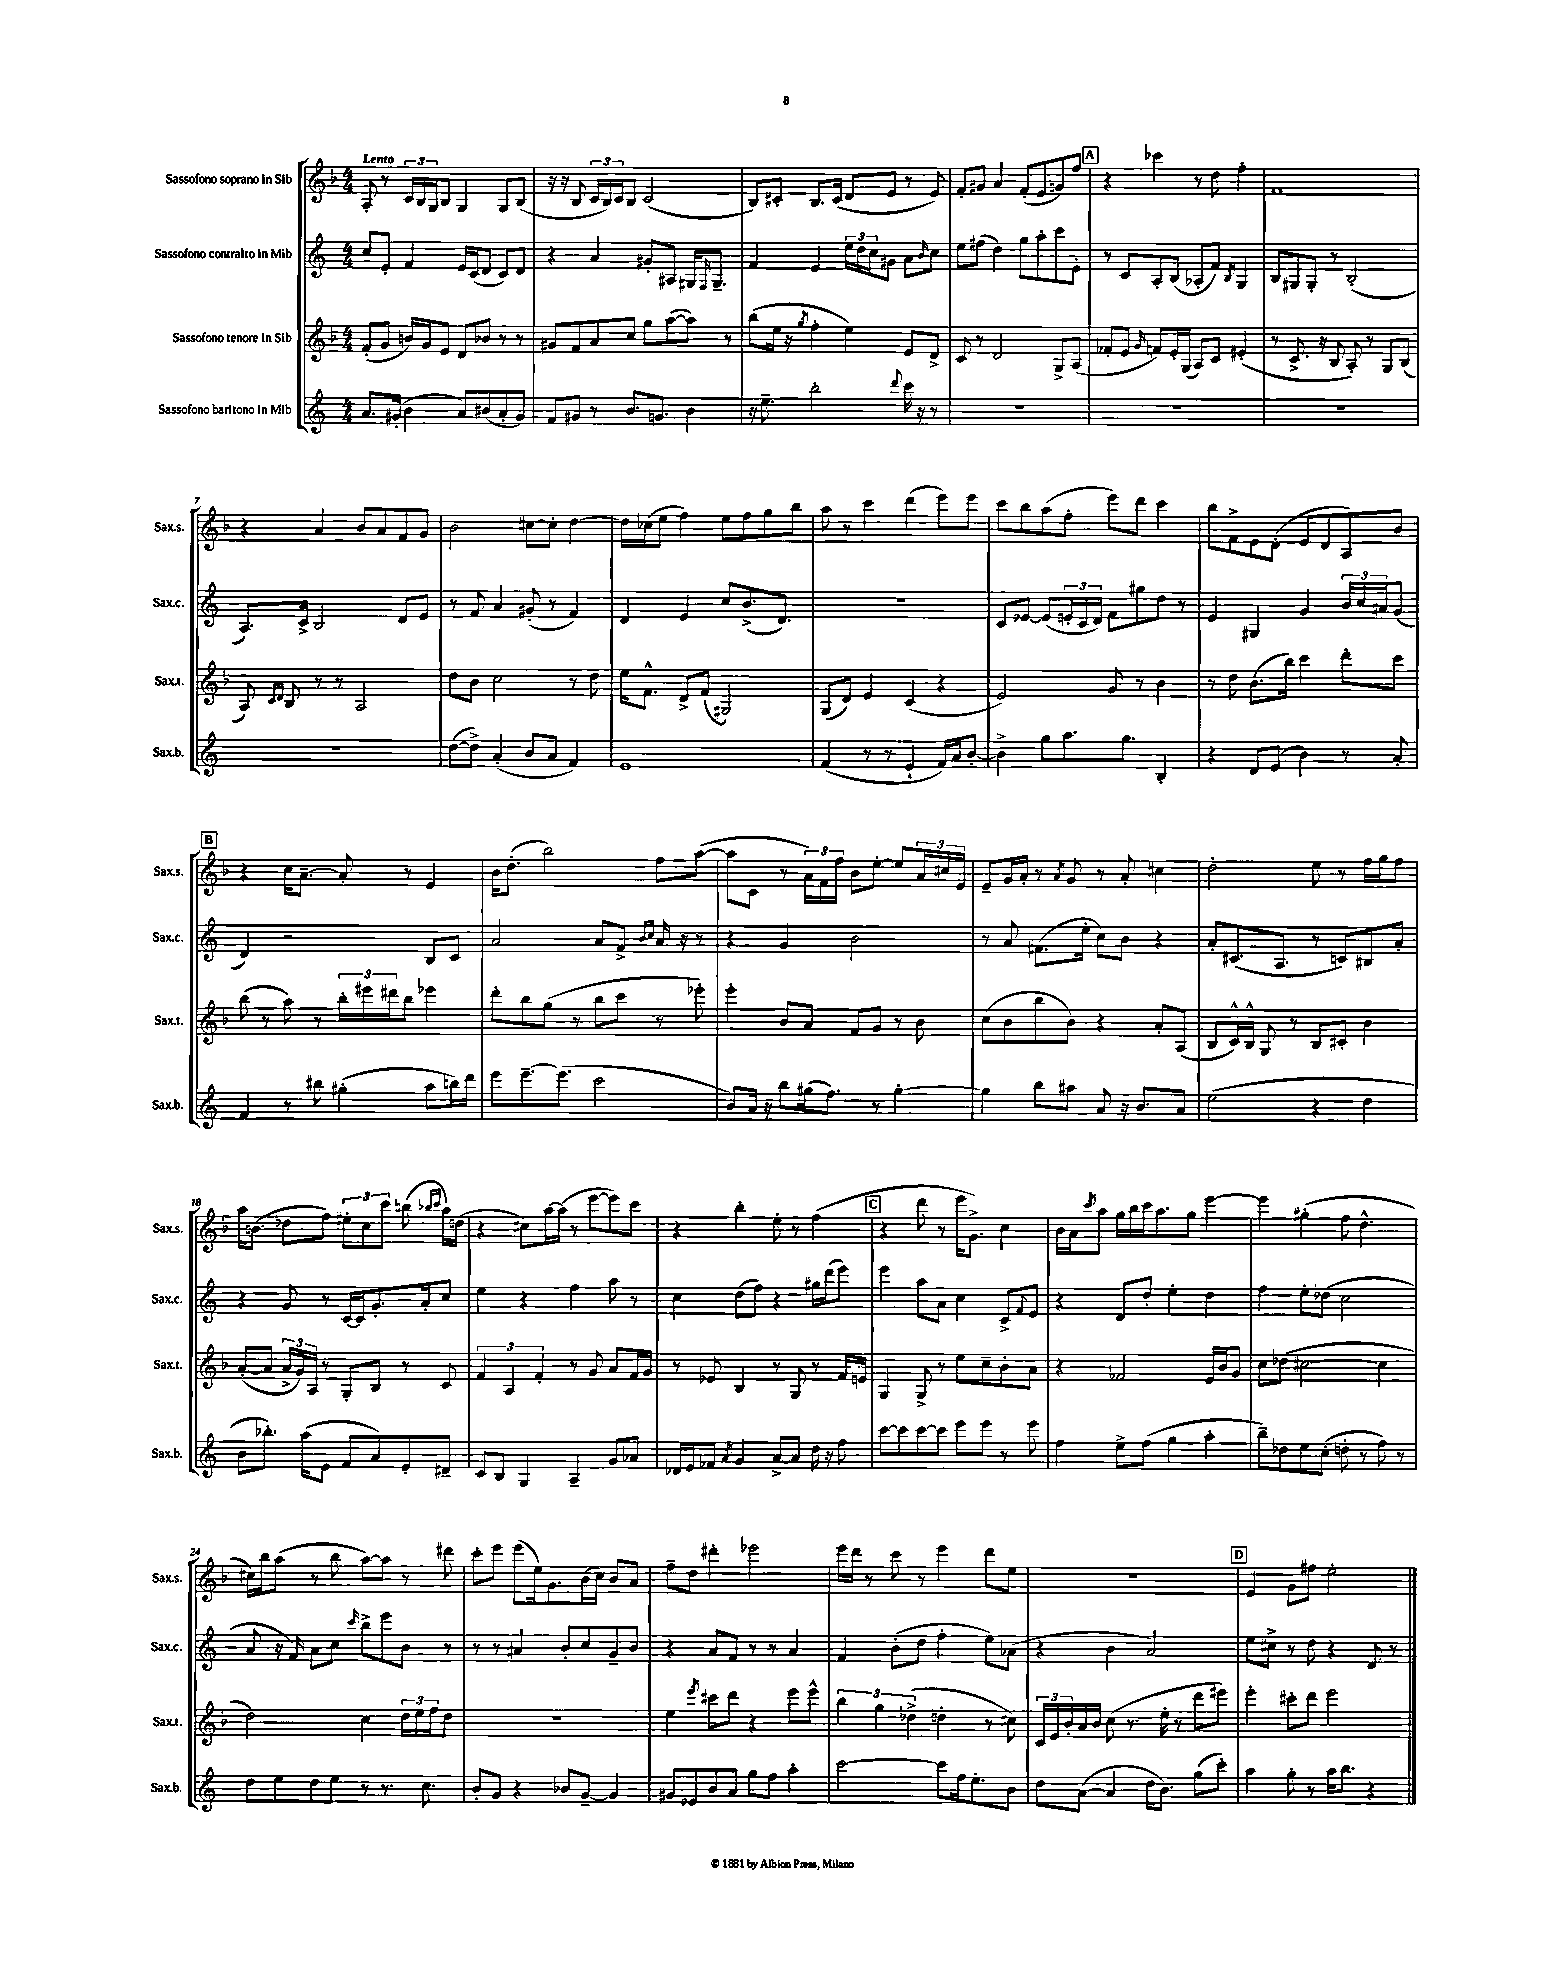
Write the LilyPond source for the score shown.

<<
\new StaffGroup <<
\new Staff = "s0" \with { instrumentName = "Sassofono soprano in Sib" shortInstrumentName = "Sax.s." } {
    \clef treble \key f \major \numericTimeSignature \time 4/4 \tempo "Lento"
    a8-. r8 \tuplet 3/2 { c'16 bes16 g16 } bes8 g4 g8 bes8( |
    r16 r16 bes8 \tuplet 3/2 { c'16 bes16) c'16 } bes8 c'2( |
    bes8) cis'8-. bes8. cis'16( d'8 e'8 r8 e'8) |
    f'8-. gis'8 a'4 f'8-.( e'8 g'8) f''8 |
    \mark \markup { \box "A" } r4 ces'''4 r8 d''8 f''4-. |
    f'1 |
    r4 a'4 bes'8 a'8 f'8 g'8 |
    bes'2 cis''8~ cis''8-. d''4~ |
    d''16 ces''16( e''8 f''4) e''8 f''8 g''8 bes''8 |
    a''8 r8 c'''4 d'''4( e'''8) e'''8 |
    c'''8 bes''8 a''8( f''8-. e'''8) d'''8 c'''4 |
    bes''8 f'8-> e'8 d'8-.( e'8 d'8 a8) bes'8 |
    \mark \markup { \box "B" } r4 c''16 a'8.~-- a'8-. r8 e'4 |
    bes'16 d''8.-.( bes''2) f''8 a''8~( |
    a''8 c'8 r8 \tuplet 3/2 { a'16) f'16 f''16 } bes'8 e''8~-. e''8 \tuplet 3/2 { a'16 cis''16 e'16 } |
    e'8-- g'16 a'16-. r8 \acciaccatura { a'8 } g'8 r8 a'8-. cis''4 |
    d''2-. e''8 r8 f''16 g''16 f''8 |
    a''16 b'8.( des''8 f''8) \tuplet 3/2 { eis''8-. c''8 c'''8 } b''8( \grace { bes''16 c'''16 } a''16) d''16( |
    r4 cis''8) a''16~ a''16( r8 e'''8~ e'''8) c'''8 |
    r4 bes''4-. e''8-. r8 f''4( |
    \mark \markup { \box "C" } r4 d'''8 r8 e'''16 g'8.->) c''4 |
    bes'16 a'16 \acciaccatura { c'''8 } a''8 g''16 bes''16 c'''16 a''8. g''8 e'''4~ |
    e'''4 gis''4-.( f''8 d''4.-^ |
    cis''16) bes''16 a''8( r8 bes''8 a''8~) a''8 r8 dis'''8 |
    c'''8-. e'''8 e'''8( e''16) g'8. bes'16( c''16) bes'8 a'8 |
    f''8-- d''8 dis'''4-. ees'''2 |
    e'''16 d'''16 r8 c'''8 r8 e'''4 d'''8 e''8 |
    r1 |
    \mark \markup { \box "D" } e'4 g'8 fis''8 e''2-. \bar "|." |
}
\new Staff = "s1" \with { instrumentName = "Sassofono contralto in Mib" shortInstrumentName = "Sax.c." } {
    \clef treble \key c \major \numericTimeSignature \time 4/4
    c''8 e'8-. f'4 e'16 c'16( d'8 c'8) d'8 |
    r4 a'4 gis'8-. ais8 gis16 \grace { f16 } gis8.-- |
    f'4 e'4 \tuplet 3/2 { e''16 d''16 c''16 } gis'8 a'8 \grace { b'16 } c''8 |
    e''8 fis''8( d''4) g''8 a''8-. c'''8 e'8-. |
    \mark \markup { \box "A" } r8 c'8 a8-. b8( aes8-. f'8) \acciaccatura { b8 } g4 |
    b8 gis8 gis8-. r8 b2-.( |
    a8.) c'16-> b2 d'8 e'8 |
    r8 f'8 a'4 gis'8-.( r8 f'4) |
    d'4 e'4 c''8 b'8.->( d'8.) |
    R1 |
    c'8 ees'8~ ees'8( \tuplet 3/2 { e'16-. c'16 d'16) } f'8 gis''8 d''8 r8 |
    e'4 gis4 g'4 \tuplet 3/2 { b'16 c''16 ais'16 } g'8( |
    \mark \markup { \box "B" } d'4) r2 b8 c'8 |
    a'2 a'8 f'8-> \grace { b'16 c''16 } a'16 r16 r8 |
    r4 g'4 b'2 |
    r8 a'8 fis'8.( e''16-. c''8) b'8 r4 |
    a'8-. cis'8.( a8. r8 c'8) bis8 a'8-. |
    r4 g'8 r8 c'16~ c'16 g'8.-. a'16-. c''8 |
    e''4 r4 f''4 a''8 r8 |
    c''4 d''8( f''8) r4 gis''16 d'''16( e'''8) |
    \mark \markup { \box "C" } e'''4 a''8 a'8 c''4 c'8-> \appoggiatura { f'8 } e'8 |
    r4 d'8 d''8-. e''4-. d''4 |
    f''4 e''8-. des''8( c''2 |
    a'8 r16 f'16) a'8 c''8 \grace { c'''16 } b''8-> e'''8 b'8 r8 |
    r8 r8 ais'4 b'8-. c''8 g'8-- b'8 |
    r4 a'8 f'8 r8 r8 a'4 |
    f'4 b'8-.( d''8 f''4-. e''8) aes'8( |
    r4 b'4 a'2) |
    \mark \markup { \box "D" } e''8 cis''8-> r8 d''8 r4 d'8 r8 \bar "|." |
}
\new Staff = "s2" \with { instrumentName = "Sassofono tenore in Sib" shortInstrumentName = "Sax.t." } {
    \clef treble \key f \major \numericTimeSignature \time 4/4
    f'8-.( g'8 b'16) g'16 e'8 d'8 bes'8 r8 r8 |
    gis'8 f'8 a'8 c''8 g''8 a''8~( a''8) r8 |
    bes''8( e''16 r16 \acciaccatura { g''8 } f''4-. e''4) e'8 d'8-> |
    c'8 r8 d'2 g8-> a8( |
    \mark \markup { \box "A" } fes'8-. e'8 \grace { g'16 } f'8) e'16-. g16( a8) c'8 eis'4-.( |
    r8 c'8.-> r16 bes8 a8-.) r8 g8 bes8( |
    a8) \grace { c'16 d'16 } bes8 r8 r8 a2 |
    d''8 bes'8 c''2 r8 d''8 |
    e''16 f'8.-^ d'8-> f'8( gis2) |
    g8( d'8) e'4 c'4( r4 |
    e'2) g'8 r8 bes'4 |
    r8 d''8 bes'8.( bes''16) c'''4 d'''8-. c'''8 |
    \mark \markup { \box "B" } bes''8( r8 a''8) r8 \tuplet 3/2 { bes''16-. eis'''16 dis'''16 } bes''8 ees'''4 |
    d'''8-. bes''8 g''8( r8 bes''8 c'''8 r8 ees'''8-.) |
    e'''4-. bes'8 a'8 f'8 g'8 r8 bes'8 |
    c''8( bes'8 bes''8 bes'8) r4 a'8-. a8( |
    bes8 c'16-^) bes16-^ g8 r8 bes8 cis'8-. bes'4 |
    a'8~-.( a'8 \tuplet 3/2 { a'16-> g'16) a16 } r8 g8-. bes8 r8 c'8 |
    \tuplet 3/2 { f'4 a4 f'4-. } r8 g'8 a'8 f'16 g'16 |
    r8 ees'8 bes4 r8 g8 r8 f'16 e'16 |
    \mark \markup { \box "C" } g4 g8-> r8 e''8 c''8-- bes'8-. a'8 |
    r4 fes'2 e'16 bes'16 g'8 |
    c''8 des''8( cis''2~ cis''4 |
    d''2) c''4 \tuplet 3/2 { d''16 e''16 f''16 } d''8 |
    R1 |
    e''4 \acciaccatura { e'''8 } cis'''8 d'''8 r4 e'''8 e'''8-^ |
    \tuplet 3/2 { bes''4 g''4 des''4->( } d''4-. r8 cis''8) |
    \tuplet 3/2 { c'16 e'16 bes'16-. } a'16 bes'16 c''8( r8. e''16-. r8 d'''8 eis'''8) |
    \mark \markup { \box "D" } e'''4-. cis'''8-. d'''8 e'''2 \bar "|." |
}
\new Staff = "s3" \with { instrumentName = "Sassofono baritono in Mib" shortInstrumentName = "Sax.b." } {
    \clef treble \key c \major \numericTimeSignature \time 4/4
    a'8. gis'16-.( b'4 a'8) bis'8( a'8-. gis'8) |
    f'8 gis'8 r8 b'8. g'8. b'4 |
    r16 e''8.-- b''2-. \appoggiatura { d'''8 } c'''16 r16 r8 |
    R1 |
    \mark \markup { \box "A" } R1 |
    R1 |
    R1 |
    d''8~( d''8->) a'4-.( b'8 a'8 f'4) |
    e'1 |
    f'4( r8 r8 e'4-! f'16) a'16 b'8~-. |
    b'4-> g''8 a''8. g''8. b4-. |
    r4 d'8 e'8( b'4) r8 a'8-. |
    \mark \markup { \box "B" } f'4 r8 bis''8 gis''4-.( a''8 b''16) d'''16 |
    e'''8 e'''8.~-- e'''8.( c'''2 |
    b'8) a'16 r16 b''8 gis''16( f''8.) r8 gis''4~-. |
    gis''4 b''8 ais''8 a'8 r16 b'8. a'8 |
    e''2( r4 d''4 |
    b'8 bes''8.-.) a''16( e'8 f'8 a'8) e'8-. dis'8-- |
    c'8 b8 g4 a4-- g'8 aes'8 |
    des'16 e'16 fes'8 \acciaccatura { a'8 } g'4 a'8~-> a'8 d''16 r16 f''8 |
    \mark \markup { \box "C" } c'''8~ c'''8 c'''8~ c'''8 e'''8 e'''8 r8 e'''8 |
    f''4 e''8-> f''8( g''4 a''4-. |
    b''8--) des''8 e''8 c''8-.( d''8-. r8 f''8) r8 |
    d''8 e''8 d''8 e''8 r8 r8. c''8. |
    b'8-. g'8 r4 bes'8 g'8~-- g'4 |
    gis'8 ees'8 b'8 a'8 g''8 f''8 a''4-. |
    c'''2~ c'''8 f''16 e''8.-. b'8 |
    d''8 a'8~( a'4 d''16 b'8.) g''8( c'''8-.) |
    \mark \markup { \box "D" } a''4 g''8-. r8 a''16 b''8. r4 \bar "|." |
}
>>
>>
